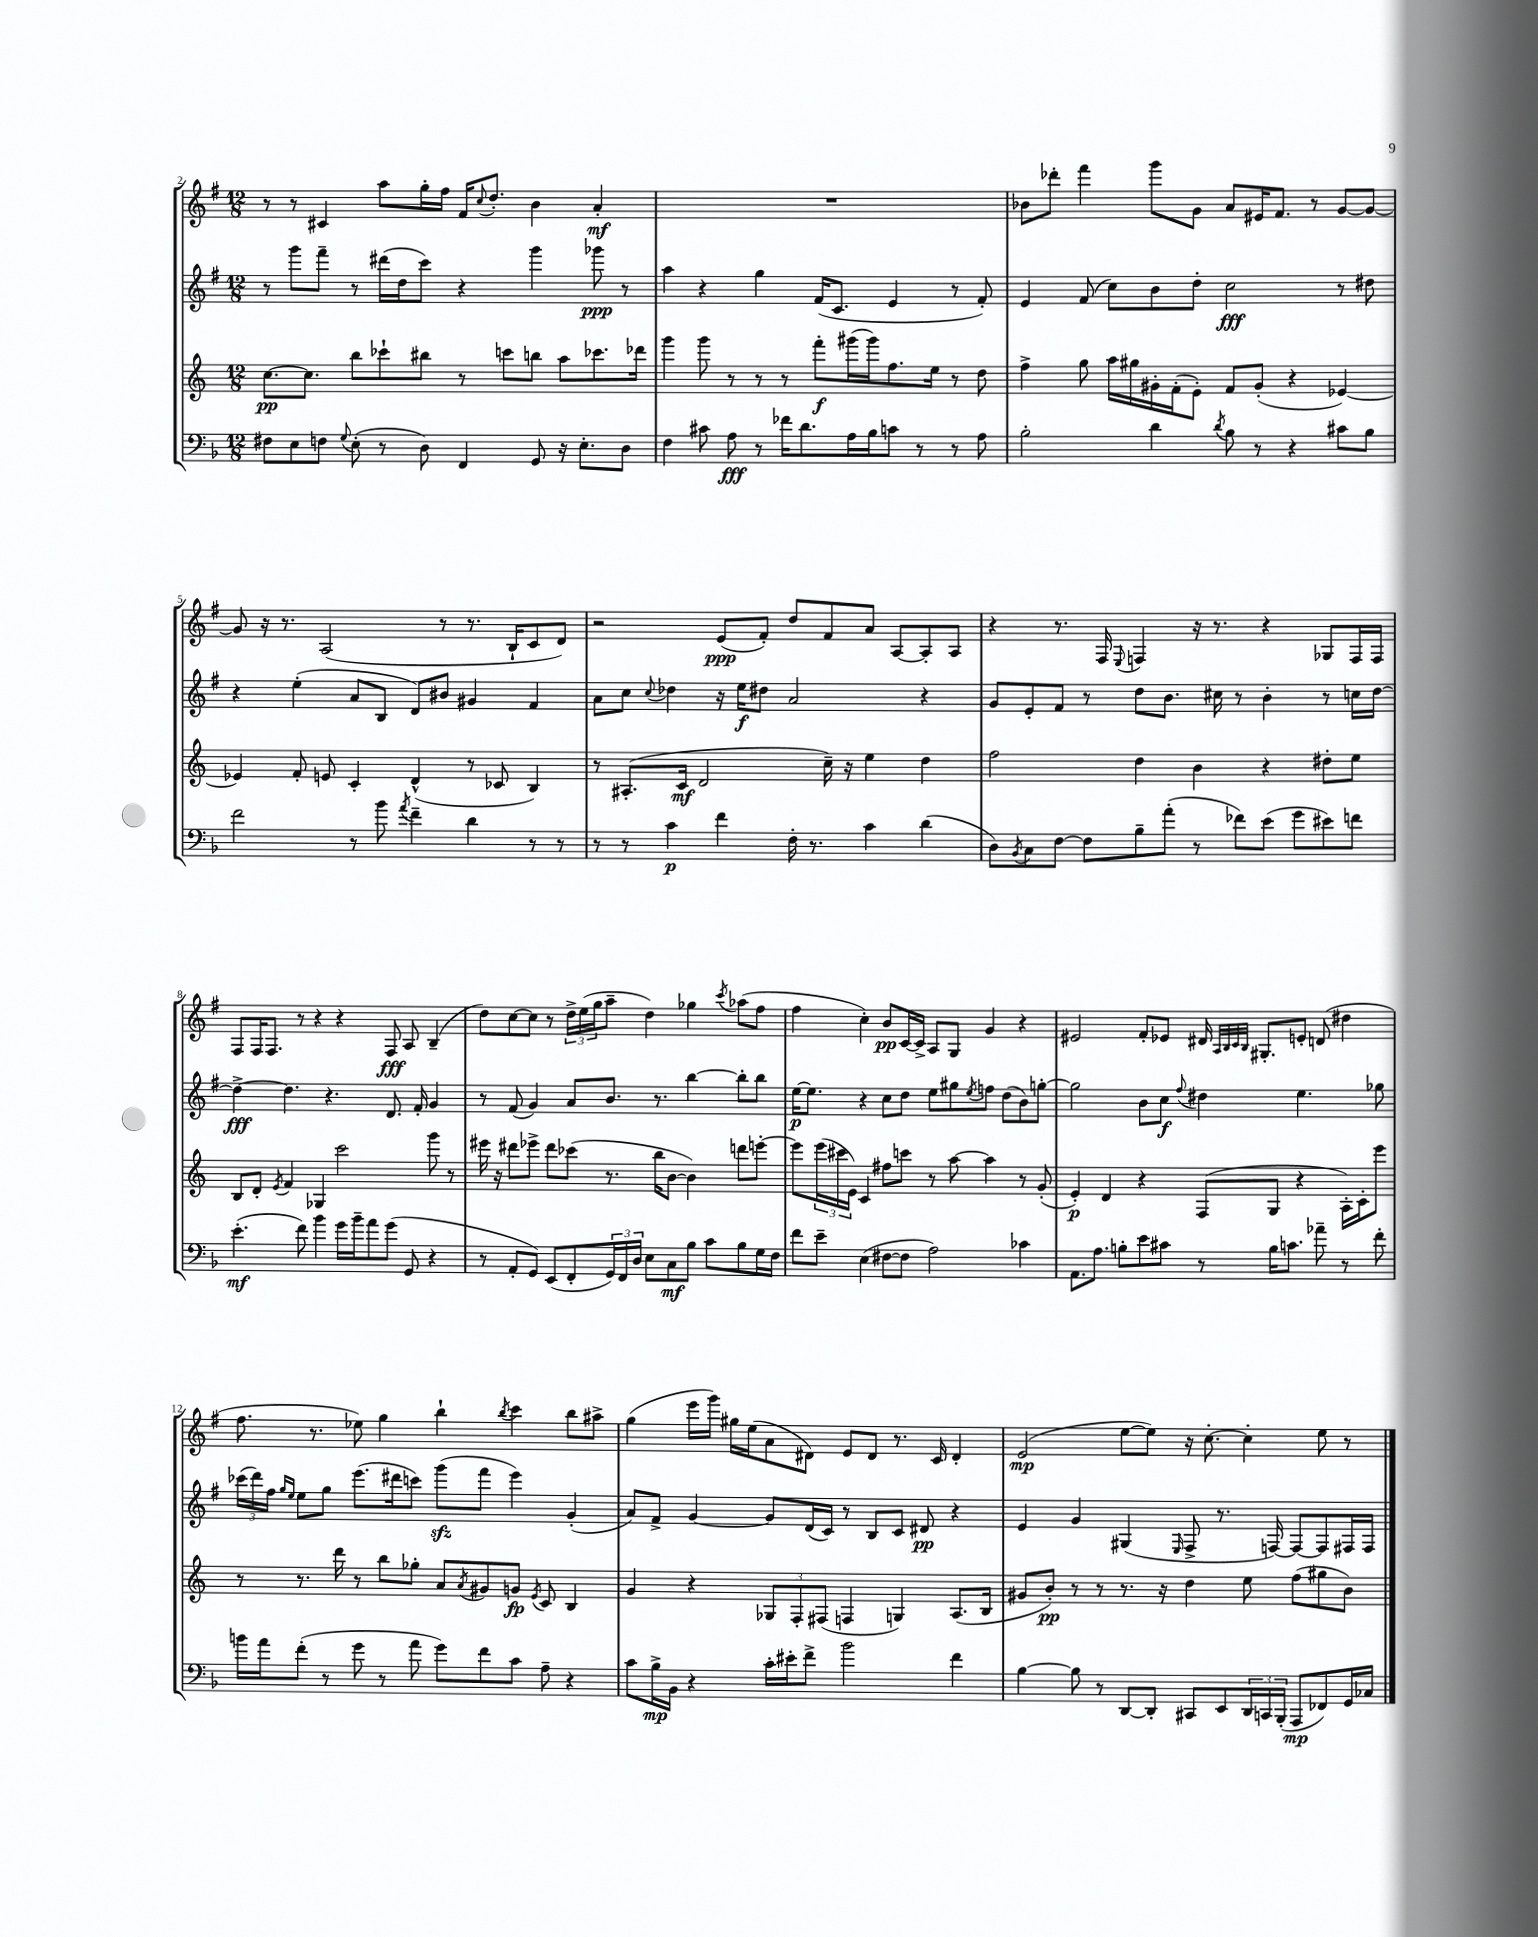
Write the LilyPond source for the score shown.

<<
\new StaffGroup <<
\new Staff = "s0" {
    \clef treble \key g \major \numericTimeSignature \time 12/8
    r8 r8 cis'4 a''8 g''16-. fis''16 fis'16 \appoggiatura { c''8 } d''8.-. b'4 a'4-.\mf |
    R1. |
    bes'8 des'''8-. fis'''4 g'''8 g'8 a'8 eis'16 fis'8. r8 g'8~ g'8~ |
    g'8 r16 r8. a2( r8 r8. b16-! c'8 d'8) |
    r2 e'8\ppp( fis'8-.) d''8 fis'8 a'8 a8~ a8-. a8 |
    r4 r8. fis16 \appoggiatura { e8 } f4 r16 r8. r4 ges8 f16 f16 |
    fis8 fis16 fis8. r8 r4 r4 fis8\fff a8 b4--( |
    d''8) c''8~ c''8 r8 \tuplet 3/2 { d''16-> e''16( g''16 } a''8-- d''4) ges''4 \acciaccatura { c'''8 } aes''8( fis''8 |
    fis''4 c''4-.) b'8\pp c'16~ c'16-> a8 g8 g'4 r4 |
    eis'2 fis'8-. ees'8 dis'16 \grace { a32 b32 c'32 b32 } gis8.-. e'8-. d'8( dis''4 |
    fis''8. r8. ees''8) g''4 b''4-! \acciaccatura { b''8 } c'''4 b''8 ais''8-> |
    g''4( e'''16 g'''16) gis''16 e''16( a'8 dis'8) e'8 dis'8 r8. c'16 dis'4-. |
    e'2\mp( e''8~ e''8) r16 c''8.~-. c''4-. e''8 r8 \bar "|." |
}
\new Staff = "s1" {
    \clef treble \key g \major \numericTimeSignature \time 12/8
    r8 g'''8 fis'''8-- r8 dis'''16( d''16 c'''8) r4 g'''4 ges'''8\ppp r8 |
    a''4 r4 g''4 fis'16( c'8. e'4 r8 fis'8-.) |
    e'4 fis'8( c''8) b'8 d''8-. c''2\fff r8 dis''8 |
    r4 e''4-.( a'8 b8 d'8) bis'8 gis'4 fis'4 |
    a'8 c''8 \appoggiatura { c''8 } des''4 r16 e''16\f dis''8 a'2 r4 |
    g'8 e'8-. fis'8 r8 d''8 b'8. cis''16 r8 b'4-. r8 c''16 d''16~ |
    d''4~->\fff d''4. r4. d'8. fis'16-. g'4 |
    r8 fis'8( g'4) a'8 b'8. r8. b''4~ b''8-. b''8 |
    e''16~\p e''8. r4 c''8 d''8 e''8 gis''8 \acciaccatura { e''8 } f''8 d''8( b'8) g''8~-. |
    g''2 b'8 c''8\f \appoggiatura { fis''8 } dis''4 e''4. ges''8 |
    \tuplet 3/2 { ces'''16( d'''16) fis''16 } \grace { g''16 e''16 } e''8 g''8 e'''8.( dis'''16 c'''8) g'''8\sfz( fis'''8 e'''4) g'4-.( |
    a'8) fis'8-> g'4~ g'8 d'16( c'16) r8 b8 c'8 dis'8\pp r4 |
    e'4 g'4 gis4( \grace { e16 } fis8-> r8. f16~) f8~ f8 fis16 fis16 \bar "|." |
}
\new Staff = "s2" {
    \clef treble \key c \major \numericTimeSignature \time 12/8
    c''8.~\pp c''8. b''8 ces'''8-! bis''8 r8 c'''8 b''8 a''8 ces'''8. des'''16 |
    g'''4 g'''8 r8 r8 r8 f'''8-.\f gis'''16( gis'''16) f''8. e''16 r8 d''8 |
    f''4-> g''8 a''16 gis''16 gis'16-. f'16-.( e'8-.) f'8 gis'8-.( r4 ees'4~) |
    ees'4 f'8-. e'8 c'4-. d'4-^( r8 ces'8 b4) |
    r8 ais8.-.( c'16\mf d'2 c''16--) r16 e''4 d''4 |
    f''2 d''4 b'4 r4 dis''8-. e''8 |
    b8 d'8-. \acciaccatura { e'8 } f'4 ges4 c'''2 g'''8 r8 |
    eis'''16 r16 dis'''8 ees'''8-> dis'''8 ces'''8( r8. b''16 b'8~ b'4) d'''8 e'''8~-. |
    e'''8 \tuplet 3/2 { e'''16( cis'''16 e'16) } c'4 fis''8 c'''8 r8 a''8~ a''4 r8 g'8-.( |
    e'4-.\p) d'4 r4 f8( g8 r4 a16-.) c'16-. e'''8 |
    r8 r8. d'''16 r8 b''8 ges''8-. a'8 \acciaccatura { a'8 } gis'8 g'8\fp \acciaccatura { e'8 } c'8 b4 |
    g'4 r4 \tuplet 3/2 { ges8 f8-. fis8( } f4 g4) a8.( b16 |
    gis'8 b'8-.\pp) r8 r8 r8. r16 d''4 e''8 f''8( gis''8 b'8) \bar "|." |
}
\new Staff = "s3" {
    \clef bass \key f \major \numericTimeSignature \time 12/8
    fis8 e8 f8 \appoggiatura { g8 } e8-.( r8 d8) f,4 g,8 r16 e8.-. d8 |
    f4 cis'8 a8\fff r8 fes'16 d'8. a16 bes16 c'8 r8 r8 a8 |
    bes2-. d'4 \acciaccatura { d'8 } bes8 r8 r4 cis'8 bes8 |
    f'2 r8 bes'8 \acciaccatura { a'8 } f'4-- d'4 r8 r8 |
    r8 r8 c'4\p f'4 f16-. r8. c'4 d'4( |
    d8) \acciaccatura { bes,8 } c8 f8~ f8 bes8-- a'8-.( r8 fes'8) e'8( g'8 eis'8) f'8 |
    e'4.-.\mf( f'8) bes'4 g'16 bes'16-- a'8 g'8( g,8 r4 |
    r8 a,8-. g,8) e,8( f,8-. \tuplet 3/2 { g,16) f,16 d16 } e8 c8\mf bes8 c'8 bes8 g16 f16 |
    f'8 e'8-- e4( fis8~ fis8 a2) ces'4 |
    a,8. a8. b8-. e'8 cis'8 r8 b16 c'8. aes'8-- r8 f'8-. |
    b'16 a'16 f'8-.( r8 g'8 r8 a'8 g'8) f'8 c'8 a8-- r4 |
    c'8 bes16->\mp bes,16 r4 c'16-. eis'16-. f'8-> bes'2 f'4 |
    bes4~ bes8 r8 d,8~ d,8-. cis,8 e,8 \tuplet 3/2 { d,16 c,16 bes,,16-.( } a,,8\mp fes,8) g,16 ces16 \bar "|." |
}
>>
>>
\layout { \context { \Score currentBarNumber = #2 } }
